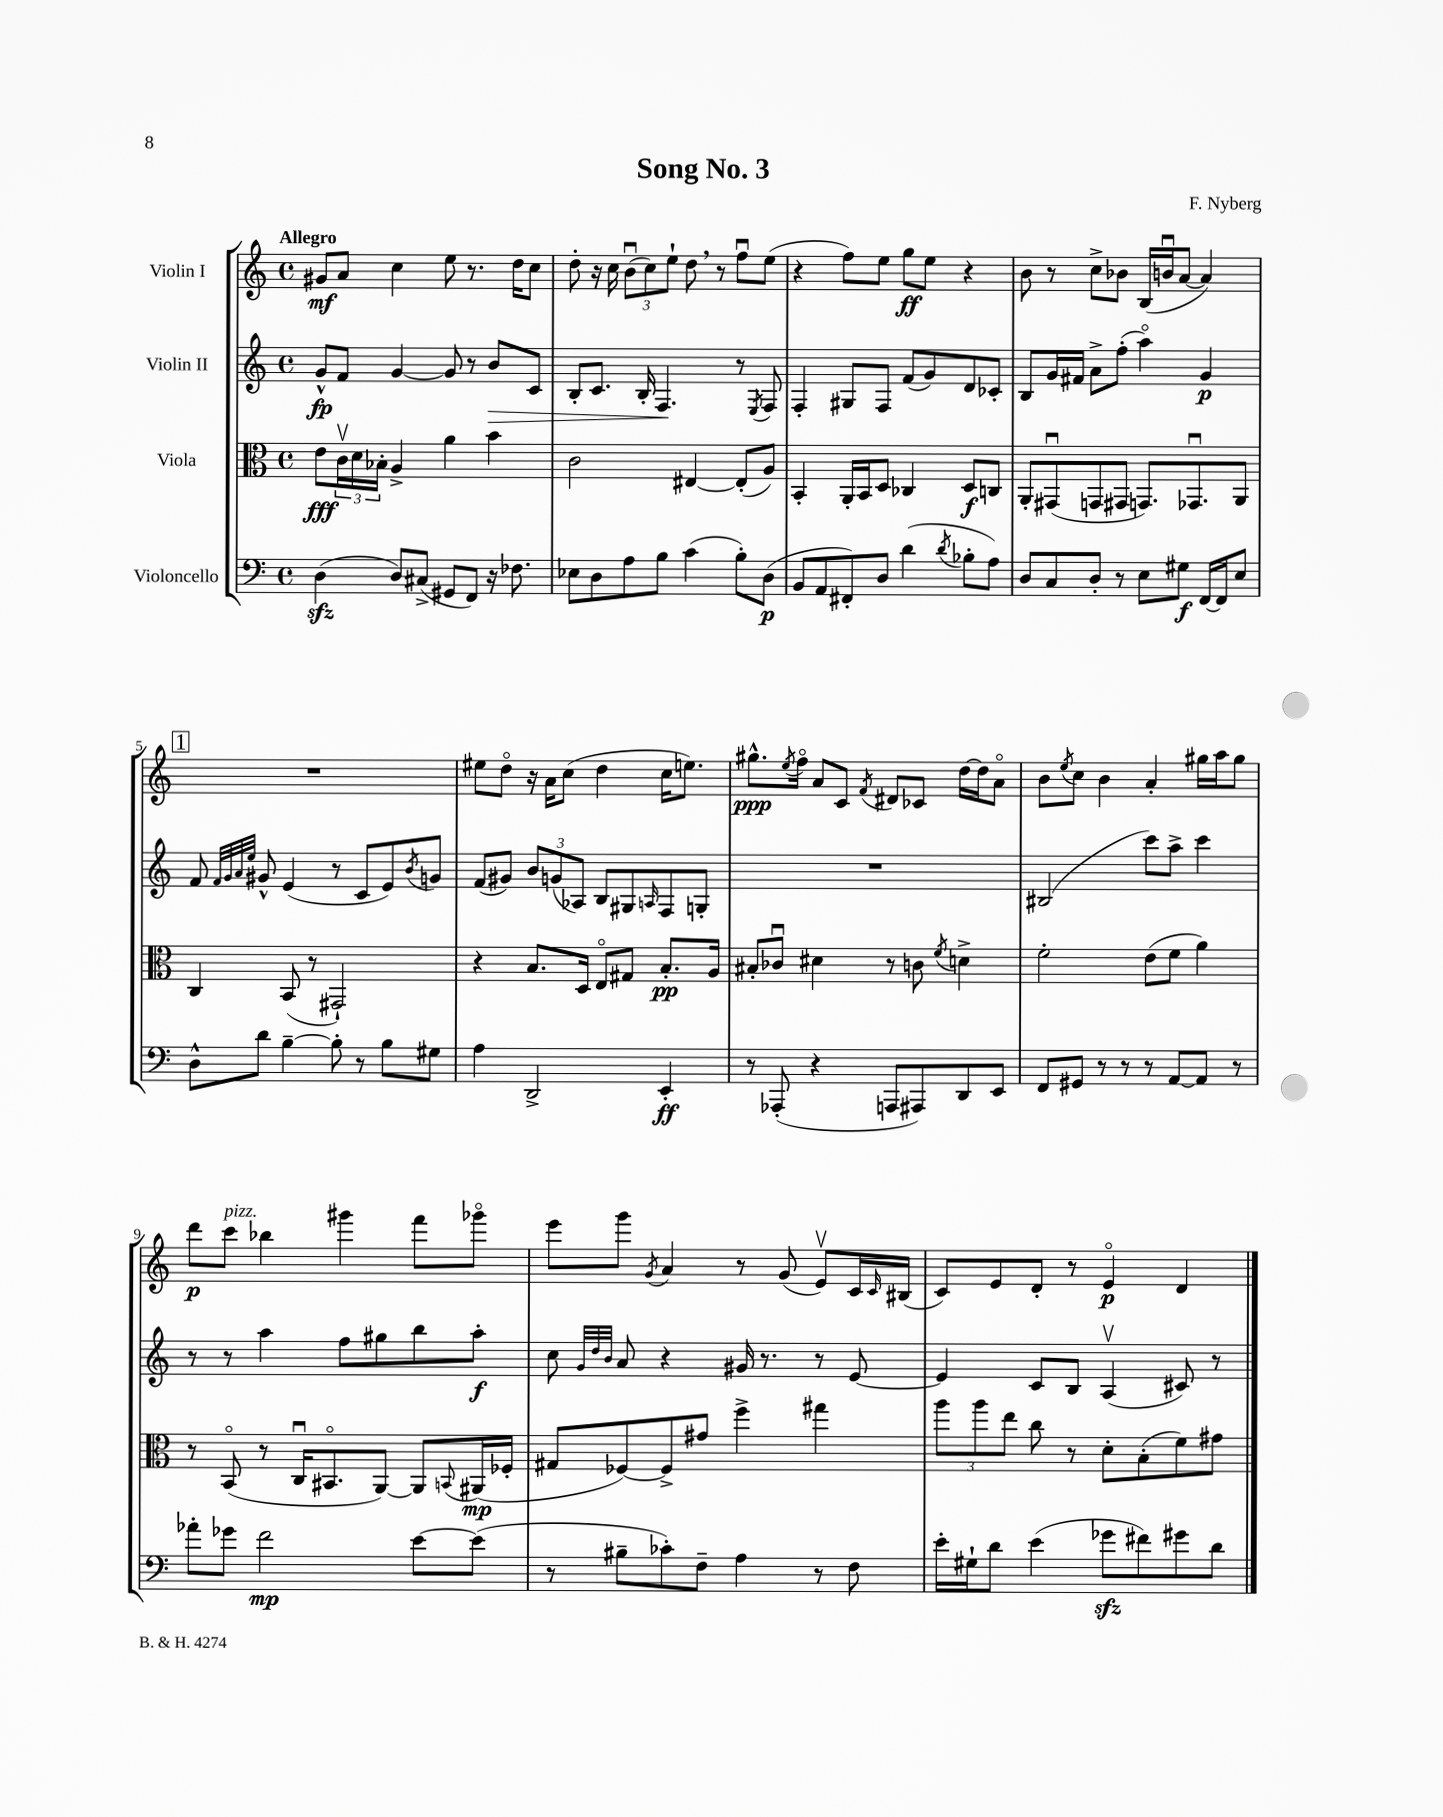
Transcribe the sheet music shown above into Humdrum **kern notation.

**kern	**dynam	**kern	**dynam	**kern	**dynam	**kern	**dynam
*part4	*part4	*part3	*part3	*part2	*part2	*part1	*part1
*staff4	*staff4	*staff3	*staff3	*staff2	*staff2	*staff1	*staff1
*I"Violoncello	*	*I"Viola	*	*I"Violin II	*	*I"Violin I	*
*clefF4	*	*clefC3	*	*clefG2	*	*clefG2	*
*k[]	*	*k[]	*	*k[]	*	*k[]	*
*M4/4	*	*M4/4	*	*M4/4	*	*M4/4	*
*met(c)	*	*met(c)	*	*met(c)	*	*met(c)	*
=1	=1	=1	=1	=1	=1	=1	=1
!	!	!	!	!	!	!LO:TX:a:B:t=Allegro	!
(4Dzz\	.	8e\L	fff	8g^^/L	fp	8g#X/L	mf
.	.	24cv\L	.	8f/J	.	8a/J	.
.	.	24d\	.	.	.	.	.
.	.	24B-X'\JJ	.	.	.	.	.
8D/L)	.	4A^/	.	[4g/	.	4cc\	.
(8C#X^/J	.	.	.	.	.	.	.
8GG#X/L	.	4a\	.	8g/]	.	8ee\	.
8FF/J)	.	.	.	8r	.	8.r	.
!	!	!	!	!	!LO:HP:b	!	!
16r	.	4b\	.	8b/L	>	.	.
8.F-X\	.	.	.	.	.	16dd\KL	.
.	.	.	.	8c/J	.	8cc\J	.
=2	=2	=2	=2	=2	=2	=2	=2
8E-X\L	.	2c\	.	8B'/L	.	8dd'\	.
8D\	.	.	.	8.c/J	.	16r	.
.	.	.	.	.	.	16cc\	.
8A\	.	.	.	.	.	(12bu\L	.
.	.	.	.	16B'/	.	.	.
.	.	.	.	.	.	12cc\)	.
8B\J	.	.	.	4.F/	.	.	.
.	.	.	.	.	.	12ee`\J	.
(4c\	.	[4E#X/	.	.	.	8dd,\	.
.	.	.	.	.	.	8r	.
8B'\L)	.	(8E#'/L]	.	8r	]	8ffu\L	.
.	.	.	.	8qE/	.	.	.
(8D\J	p	8A/J)	.	8F/	.	(8ee\J	.
=3	=3	=3	=3	=3	=3	=3	=3
8BB/L	.	4BB'/	.	4F'/	.	4r	.
8AA/	.	.	.	.	.	.	.
8FF#X'/)	.	16AA'/LL	.	8G#X/L	.	8ff\L)	.
.	.	16BB/J	.	.	.	.	.
8D/J	.	8D/J	.	8F/J	.	8ee\J	.
(4d\	.	4C-X/	.	(8f/L	.	8gg\L	ff
.	.	.	.	8g/)	.	8ee\J	.
8qd/	.	.	.	.	.	.	.
8B-X'\L	.	8D/L	f	8d/	.	4r	.
8A\J)	.	8Cn/J	.	8c-X'/J	.	.	.
=4	=4	=4	=4	=4	=4	=4	=4
8D/L	.	8AA'/L	.	8B/L	.	8b\	.
8C/	.	(8GG#Xu/	.	16g/L	.	8r	.
.	.	.	.	16f#X/JJ	.	.	.
8D'/J	.	8GGn/	.	8a^\L	.	8cc^\L	.
8r	.	8GG#X/J	.	(8ff'\J	.	8b-X\J	.
8E\L	.	8.GGn/L)	.	4aa\)	.	(16B/LL	.
.	.	.	.	.	.	16bnu/J	.
8G#X\J	f	.	.	.	.	[8a/J	.
.	.	8.GG-Xu/	.	.	.	.	.
[16FF/LL	.	.	.	4g/	p	4a/])	.
16FF/J]	.	.	.	.	.	.	.
8E/J	.	8AA/J	.	.	.	.	.
!!LO:LB:g=z
!!LO:REH:place=s1:t=1
=5	=5	=5	=5	=5	=5	=5	=5
8D^^\L	.	4C/	.	8f/	.	1r	.
.	.	.	.	32qqf/LLL	.	.	.
.	.	.	.	32qqg/	.	.	.
.	.	.	.	32qqa/	.	.	.
.	.	.	.	32qqee/JJJ	.	.	.
8d\J	.	.	.	8g#X^^/	.	.	.
[4B~\	.	(8BB/	.	(4e/	.	.	.
.	.	8r	.	.	.	.	.
8B'\]	.	2GG#X`/)	.	8r	.	.	.
8r	.	.	.	8c/L	.	.	.
8B\L	.	.	.	8e/)	.	.	.
.	.	.	.	8qb/	.	.	.
8G#X\J	.	.	.	8gn/J	.	.	.
=6	=6	=6	=6	=6	=6	=6	=6
4A\	.	4r	.	(8f/L	.	8ee#X\L	.
.	.	.	.	8g#X/J)	.	8dd\J	.
2DD^/	.	8.B/L	.	12b/L	.	16r	.
.	.	.	.	.	.	16a\KL	.
.	.	.	.	(12gn/	.	.	.
.	.	.	.	.	.	(8cc\J	.
.	.	.	.	12A-X/J)	.	.	.
.	.	16D/Jk	.	.	.	.	.
.	.	8E/L	.	8B/L	.	4dd\	.
.	.	8G#X/J	.	8G#X/	.	.	.
.	.	.	.	16qqAn/	.	.	.
4EE'/	ff	8.B'/L	pp	8F/	.	16cc\KL	.
.	.	.	.	.	.	8.een\J)	.
.	.	.	.	8Gn'/J	.	.	.
.	.	16A/Jk	.	.	.	.	.
=7	=7	=7	=7	=7	=7	=7	=7
8r	.	8B#X'/L	.	1r	.	8.gg#X^^\L	ppp
(8AAA-X'/	.	8c-Xu/J	.	.	.	.	.
.	.	.	.	.	.	8qee/	.
.	.	.	.	.	.	16ff\Jk	.
4r	.	4d#X\	.	.	.	8a/L	.
.	.	.	.	.	.	8c/J	.
.	.	.	.	.	.	8qf/	.
8AAAn/L	.	8r	.	.	.	8d#X/L	.
8AAA#X/)	.	8cn\	.	.	.	8c-X/J	.
.	.	8qf/	.	.	.	.	.
8DD/	.	4dn^\	.	.	.	[16dd\LL	.
.	.	.	.	.	.	16dd\J]	.
8EE/J	.	.	.	.	.	8a\J	.
=8	=8	=8	=8	=8	=8	=8	=8
8FF/L	.	2f'\	.	(2B#X/	.	8b\L	.
.	.	.	.	.	.	8qee/	.
8GG#X/J	.	.	.	.	.	8cc\J	.
8r	.	.	.	.	.	4b\	.
8r	.	.	.	.	.	.	.
8r	.	(8e\L	.	8ccc\L)	.	4a'/	.
[8AA/L	.	8f\J	.	8aa^\J	.	.	.
8AA/J]	.	4a\)	.	4ccc\	.	16gg#X\LL	.
.	.	.	.	.	.	16aa\J	.
8r	.	.	.	.	.	8gg#\J	.
!!LO:LB:g=z
=9	=9	=9	=9	=9	=9	=9	=9
8a-X'\L	.	8r	.	8r	.	8ddd\L	p
!	!	!	!	!	!	!LO:TX:a:i:t=pizz.	!
8g-X\J	.	(8BB/	.	8r	.	8ccc\J	.
2f\	mp	8r	.	4aa\	.	4bb-X\	.
.	.	16Cu/KL	.	.	.	.	.
.	.	8.BB#X/	.	.	.	.	.
.	.	.	.	8ff\L	.	4ggg#X\	.
.	.	[8AA/J)	.	8gg#X\	.	.	.
[8e\L	.	8AA/L]	.	8bb\	.	8fff\L	.
.	.	8qqBBn/	.	.	.	.	.
(8e\J]	.	(16AA#X/L	mp	8aa'\J	f	8ggg-X\J	.
.	.	16F-X'/JJ	.	.	.	.	.
=10	=10	=10	=10	=10	=10	=10	=10
8r	.	8G#X/L	.	8cc\	.	8eee\L	.
.	.	.	.	32qqg/LLL	.	.	.
.	.	.	.	32qqdd/	.	.	.
.	.	.	.	32qqb/JJJ	.	.	.
8B#X~\L	.	[8F-X/)	.	8a/	.	8ggg\J	.
.	.	.	.	.	.	8qg/	.
8c-X'\)	.	8F-^/]	.	4r	.	4a/	.
8F~\J	.	8g#X/J	.	.	.	.	.
4A\	.	4ff^\	.	16g#X/	.	8r	.
.	.	.	.	8.r	.	.	.
.	.	.	.	.	.	(8g/	.
8r	.	4gg#X\	.	8r	.	8ev/L)	.
8F\	.	.	.	[8e/	.	16c/L	.
.	.	.	.	.	.	16qqc/	.
.	.	.	.	.	.	(16B#X/JJ	.
=11	=11	=11	=11	=11	=11	=11	=11
16e'\LL	.	12aa\L	.	4e/]	.	8c/L)	.
16G#X`\J	.	.	.	.	.	.	.
.	.	12aa\	.	.	.	.	.
8d\J	.	.	.	.	.	8e/	.
.	.	12ee\J	.	.	.	.	.
(4e\	.	8cc\	.	8c/L	.	8d'/J	.
.	.	8r	.	8B/J	.	8r	.
8g-Xzz\L	.	8d'\L	.	(4Av/	.	4e/	p
8f#X\)	.	(8B'\	.	.	.	.	.
8g#X\	.	8f\)	.	8c#X/)	.	4d/	.
8d\J	.	8g#X\J	.	8r	.	.	.
==	==	==	==	==	==	==	==
*-	*-	*-	*-	*-	*-	*-	*-
